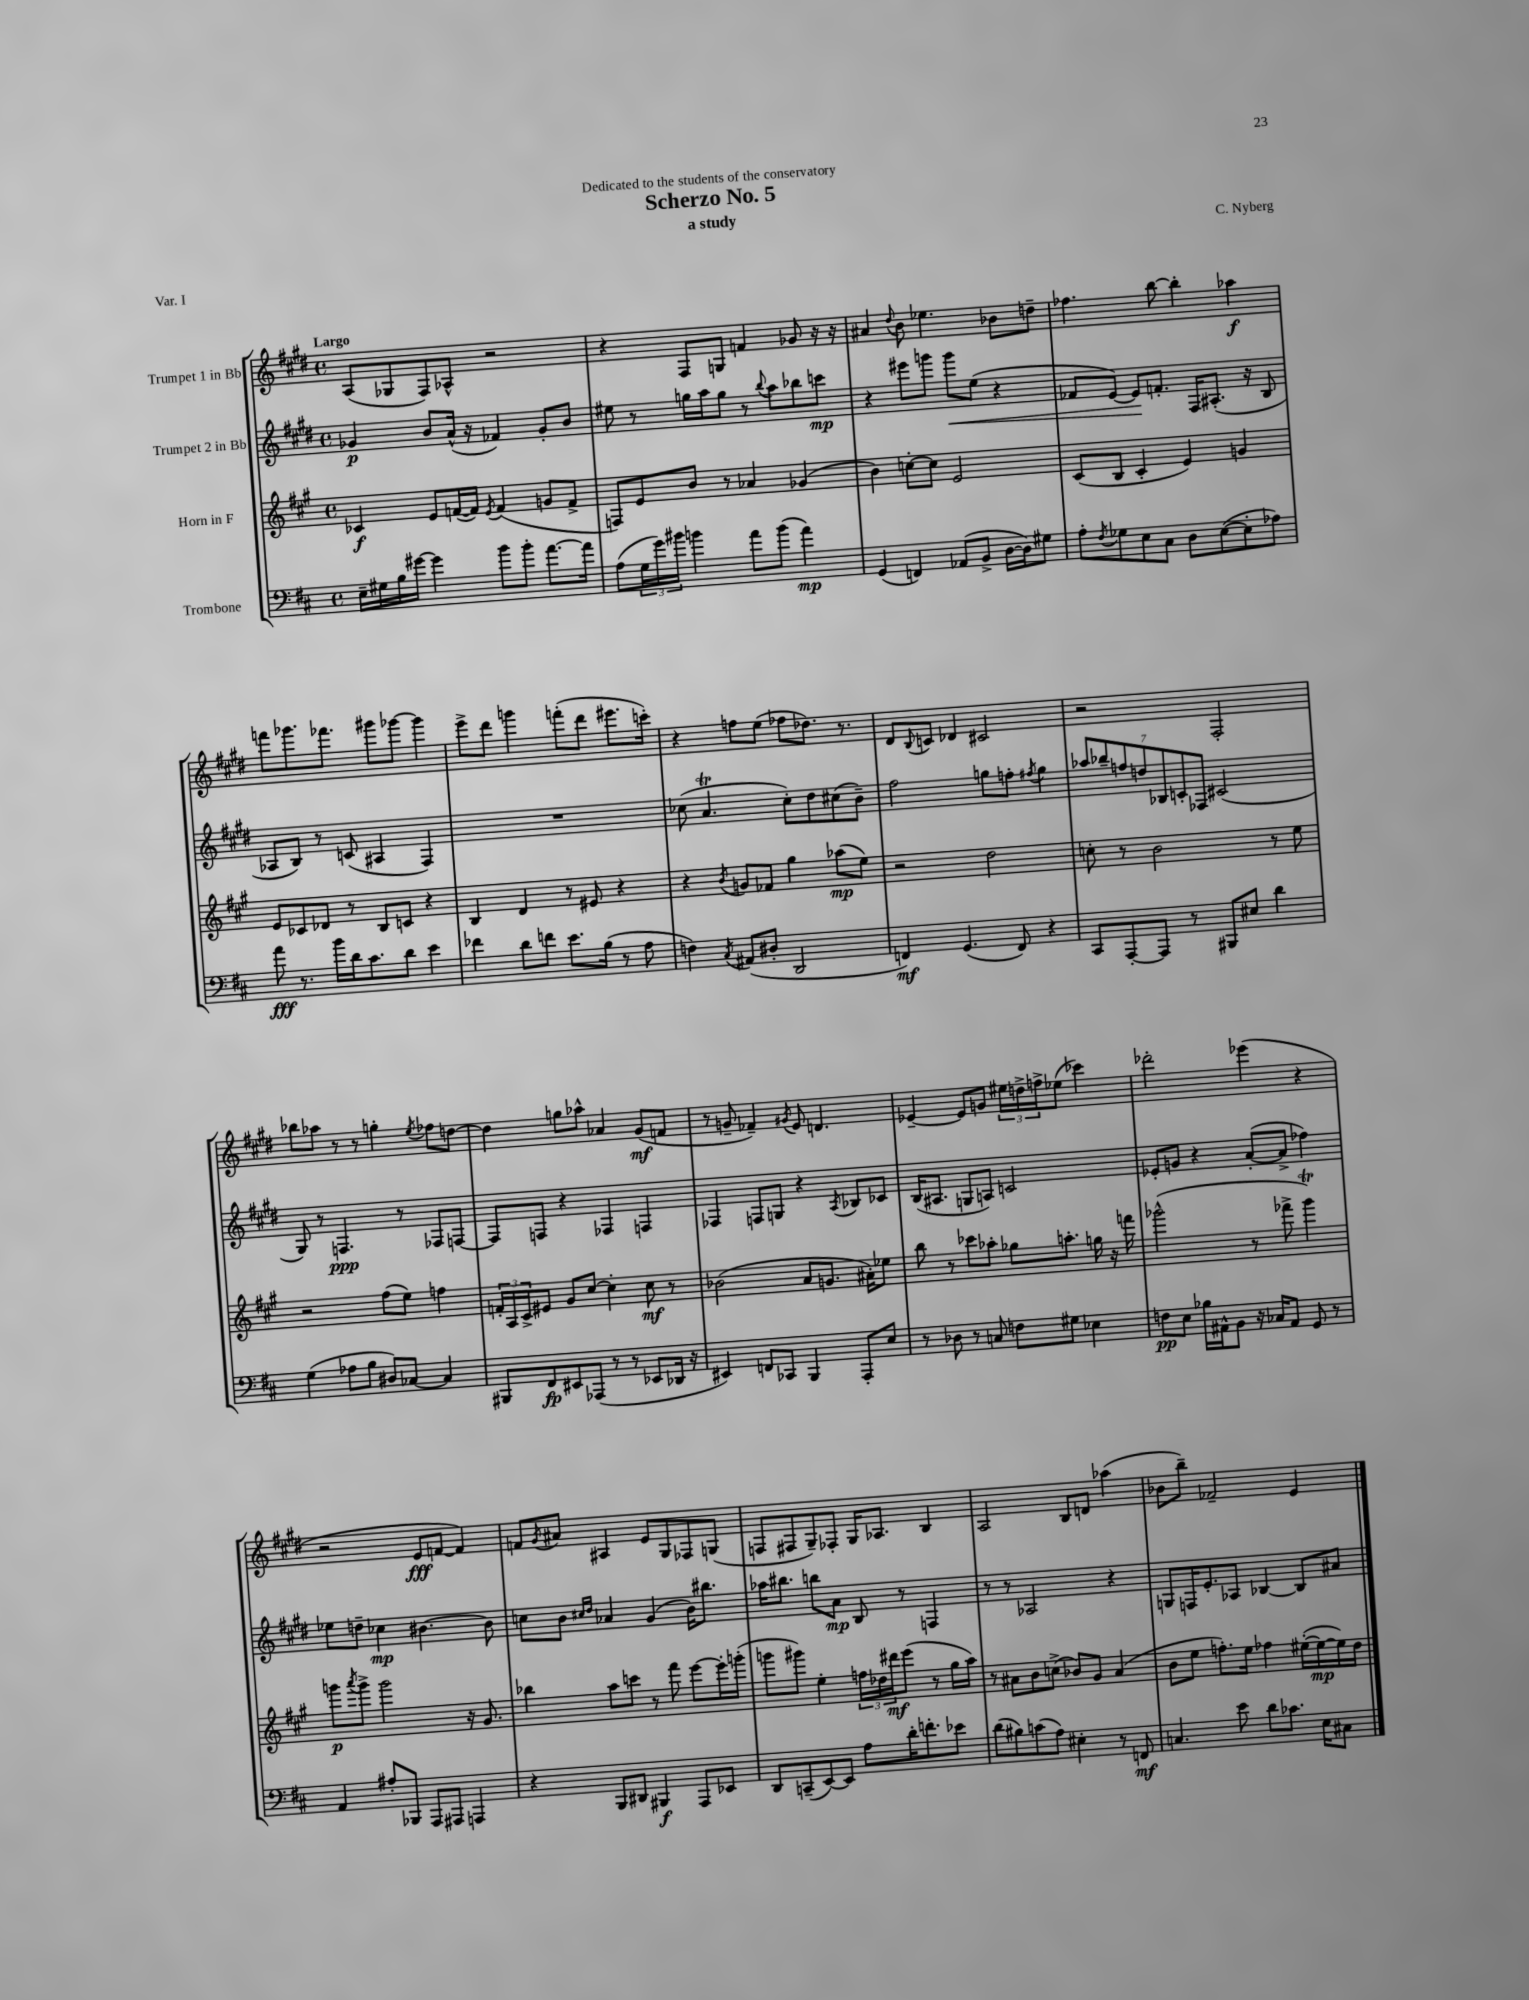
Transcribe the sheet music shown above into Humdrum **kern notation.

**kern	**kern	**kern	**kern
*staff4	*staff3	*staff2	*staff1
*clefF4	*clefG2	*clefG2	*clefG2
*k[f#c#]	*k[f#c#g#]	*k[f#c#g#d#]	*k[f#c#g#d#]
*M4/4	*M4/4	*M4/4	*M4/4
*met(c)	*met(c)	*met(c)	*met(c)
16E~\LL	4c-/	4g-/	(8A/L
16G#\	.	.	.
16B\	.	.	8G-/
[16g#\JJ	.	.	.
4g#\]	8e/L	8b/L	8F#/)
.	([16f/L	(16a^^/Jk	8A-^^/J
.	16f/]JJ)	16r	.
.	8qe/	.	.
8b\L	(4f/	4f-/)	2r
8b'\J	.	.	.
[8.a\L	8g/L	8g-'/L	.
.	8f^/J	8b/J	.
16a\]Jk	.	.	.
=	=	=	=
(8A\L	8F/L)	8ee#\	4r
24G\L	8e/	8r	.
24g\)	.	.	.
24b#\JJ	.	.	.
4b\	8b/J	16gg\LL	8F#/L
.	.	16aa\J	.
.	8r	8gg\J	8G/J
8a\L	4a-/	8r	4f/
.	.	8qqbb/	.
(8b\J	.	8aa\L	.
4a\)	(4g-/	8bb-\	8g-/
.	.	8ccc\J	16r
.	.	.	16r
=	=	=	=
(4GG/	4b\)	4r	4a#/
.	.	.	8qqdd#/
4FF/)	[8cc'\L	8eee#\L	8b\
.	8cc\]J	8ggg\J	4.ee-\
(8AA-/L	2e/	8ggg\L	.
8BB^/J	.	(8ee\J	.
[16D\LL	.	4r	8b-\L
16D\]J)	.	.	.
8G#\J	.	.	8dd~\J
=	=	=	=
8A'\L	(8c#/L	8f-/L	4.ff-\
8qF#/	.	.	.
8G-\	8B/J	[8e/J)	.
8E\	4c#'/	8e/]L	.
8C#\J	.	8.f'/J	[8bb\
8D\L	4e/)	.	4bb'\]
.	.	16F#/LK	.
([8E\	.	(8.A#'/J	.
8E'\]	4g/	.	4aa-\
.	.	16r	.
8A-\J)	.	8B/	.
=	=	=	=
8a\	8e/L	8A-/L	8fff\L
8.r	8c-/	8B/J)	8.ggg-\
.	8d-/J	8r	.
16b\LL	.	.	8.fff-\J
16d\J	8r	(8c/	.
8.c#\	.	.	.
.	8B/L	4A#/	8ggg#\L
8d\J	8c/J	.	[8ggg-\J
4e\	4r	4F#/)	4ggg-\]
=	=	=	=
4f-\	4B/	1r	8eee^\L
.	.	.	8ddd#\J
8d\L	4d/	.	4ggg\
8f\J	.	.	.
8.e\L	8r	.	(8fff'\L
.	8e#/	.	8ddd#\J
(16B\Jk	.	.	.
8r	4r	.	8.eee#\L
8A\	.	.	.
.	.	.	16ccc'\Jk)
=	=	=	=
4F\)	4r	(8cc-\	4r
.	.	4.a/	.
8qC#/	8qb/	.	.
(8AA#/L	8g/L	.	8ff\L
8D#'/J	8f-/J	.	(8ee\J
2DD/	4gg#\	8cc-'\L)	8ff-\L
.	.	8dd#\	8.dd-\J)
.	(8aa-\L	(8cc#\	.
.	.	.	8.r
.	8ee\J)	8b~\J)	.
=	=	=	=
4FF/)	2r	2ff#\	8d#/L
.	.	.	8qqB/
.	.	.	8c/J
(4.GG/	.	.	4d-/
.	2dd\	8gg\L	2c#/
8FF/)	.	8ff'\J	.
.	.	8qff#/	.
4r	.	4gg\	.
=	=	=	=
8CC#/L	8cc'\	14aa-/L	2r
.	.	14bb-~/	.
[8AAA'/	8r	.	.
.	.	14ff/	.
.	.	14dd/	.
8AAA/]J	2b\	.	.
.	.	14B-/	.
.	.	14c'/	.
8r	.	.	.
.	.	14F-/J	.
8BBB#/L	.	(2c#/	2F#'/
8E#/J	.	.	.
4d\	8r	.	.
.	8ee\	.	.
=	=	=	=
(4G\	2r	8G#/)	8bb-\L
.	.	8r	8aa-\J
8A-\L	.	4.F/	8r
8B\J	.	.	8r
8D#/L)	(8ff#\L	.	4gg'\
[8C-/J	8ee\J)	8r	.
.	.	.	8qee/
4C-/]	4ff\	8F-/L	8ff-\L
.	.	[8F/J	[8dd\J
=	=	=	=
8BBB#/L	24f'/LL	8F/]L	4dd\]
.	24A/	.	.
.	24c#^/J	.	.
8FF#/	8e#/J	8F/J	.
8EE#/	8g#/L	4r	8gg\L
(8AAA-/J	[8cc#/J	.	8aa-^^\J
8r	4cc#'\]	4F-/	4a-/
8r	.	.	.
8EE-/L	8cc#\	4F/	(8g#/L
16DD-/Jk	8r	.	8f/J
16r	.	.	.
=	=	=	=
4EE#/)	(2b-\	4F-/	8r
.	.	.	8g~/
8FF/L	.	8F/L	4f-~/)
8CC-/J	.	8G/J	.
.	.	.	8qg#/
4BBB/	8a/L	4r	8e/
.	8.g/J	.	4.d/
.	.	8qA/	.
8AAA'/L	.	8B-/L	.
.	16a#'\LK)	.	.
8E/J	8ee-\J	8c-/J	.
=	=	=	=
8r	8bb\	(16B/LK	[4e-~/
.	.	8.A#/J	.
8D-\	8r	.	.
8r	8ccc-\L	8G/L	8e-/]L
8C/	8aa-'\J	8A/J)	8g/J
8F\L	8gg-\L	2c/	24ee#\LL
.	.	.	24dd^\
.	.	.	24ff^\J
8G#\J	8.aa'\J	.	(8ee-\J
4E-\	.	.	4ccc-\)
.	16gg\	.	.
.	16r	.	.
.	16fff\	.	.
=	=	=	=
8F\L	(2ggg-^^\	8e-'/L	2ddd-'\
8E\J	.	8g/J	.
16B-\LL	.	4r	.
16AA#^^\J	.	.	.
8BB\J	.	.	.
16r	8r	([8a'/L	(4eee-\
16C-/LK	.	.	.
8AA#/J	8fff-^\	8a^/]J	.
8GG/	4ggg-\)	4ff-\)	4r
8r	.	.	.
=	=	=	=
4AA/	8ggg\L	8ee-\L	2r
.	8qaaa/	.	.
.	8ggg^\J	8dd~\J	.
8A#'/L	2ggg\	4cc-\	.
8BBB-/J	.	.	.
8AAA/L	.	[4.b#\	8e/L
8AAA#/J	.	.	[8f/J
4AAA/	16r	.	4f/])
.	8.g#/	.	.
.	.	8b#\]	.
=	=	=	=
4r	4bb-\	8cc\L	8f/L
.	.	.	8qg#/
.	.	8b\J	8a#/J
.	.	16qqcc#/LL	.
.	.	16qqdd#/JJ	.
8BBB/L	8aa\L	4a-/	4A#/
8DD#/J	8ccc\J	.	.
4BBB#/	8r	(4g#/	8e/L
.	8fff#\	.	8G#/
8AAA/L	[8eee\L	16b\LK)	8F-/
.	.	8.bb#\J	.
8EE-/J	16eee'\]L	.	(8G/J
.	(16ggg'\JJ	.	.
=	=	=	=
8DD/L	8ggg\L	16aa-\LK	8F/L
.	.	8.bb#\J	.
(8CC~/	8ggg#\J)	.	8F#/
[8EE/)	4ee'\	8bb\L	8G#~/)
8EE/]J	.	8a\J	8F-'/J
8A\L	24ff\LL	8B/	16G#/LK
.	24dd-\	.	.
.	.	.	8.A-/J
.	24ddd#\J	.	.
16d'\K	(8eee\J	8r	.
8.f'\	.	.	.
.	8r	4F/	4B/
8e-\J	16gg#\LL	.	.
.	16aa\JJ)	.	.
=	=	=	=
(8d\L	8r	8r	2A/
8B#\)	8a#\L	8r	.
(8c\	8b\	2A-/	.
8A\J)	(8cc^\J	.	.
4E#'\	8b-/L)	.	8B/L
.	8g#/J	.	8d/J
8r	(4a#/	4r	(4aa-\
8FF/	.	.	.
=	=	=	=
4.C/	8b\L	8G/L	8b-\L
.	8ee\J	16F/K	8bb~\J)
.	.	8.e'/	.
.	8.ff'\L)	.	2f-~/
8e\	.	8A-/J	.
.	16ee\Jk	.	.
8d\L	4ff-\	[4B-/	.
8.c-\J	.	.	.
.	([16ee#'\LL	8B-/]L	4e/
16E\LK	16ee#\_	.	.
8C#\J	16ee#\])	8a#/J	.
.	16dd\JJ	.	.
==	==	==	==
*-	*-	*-	*-
